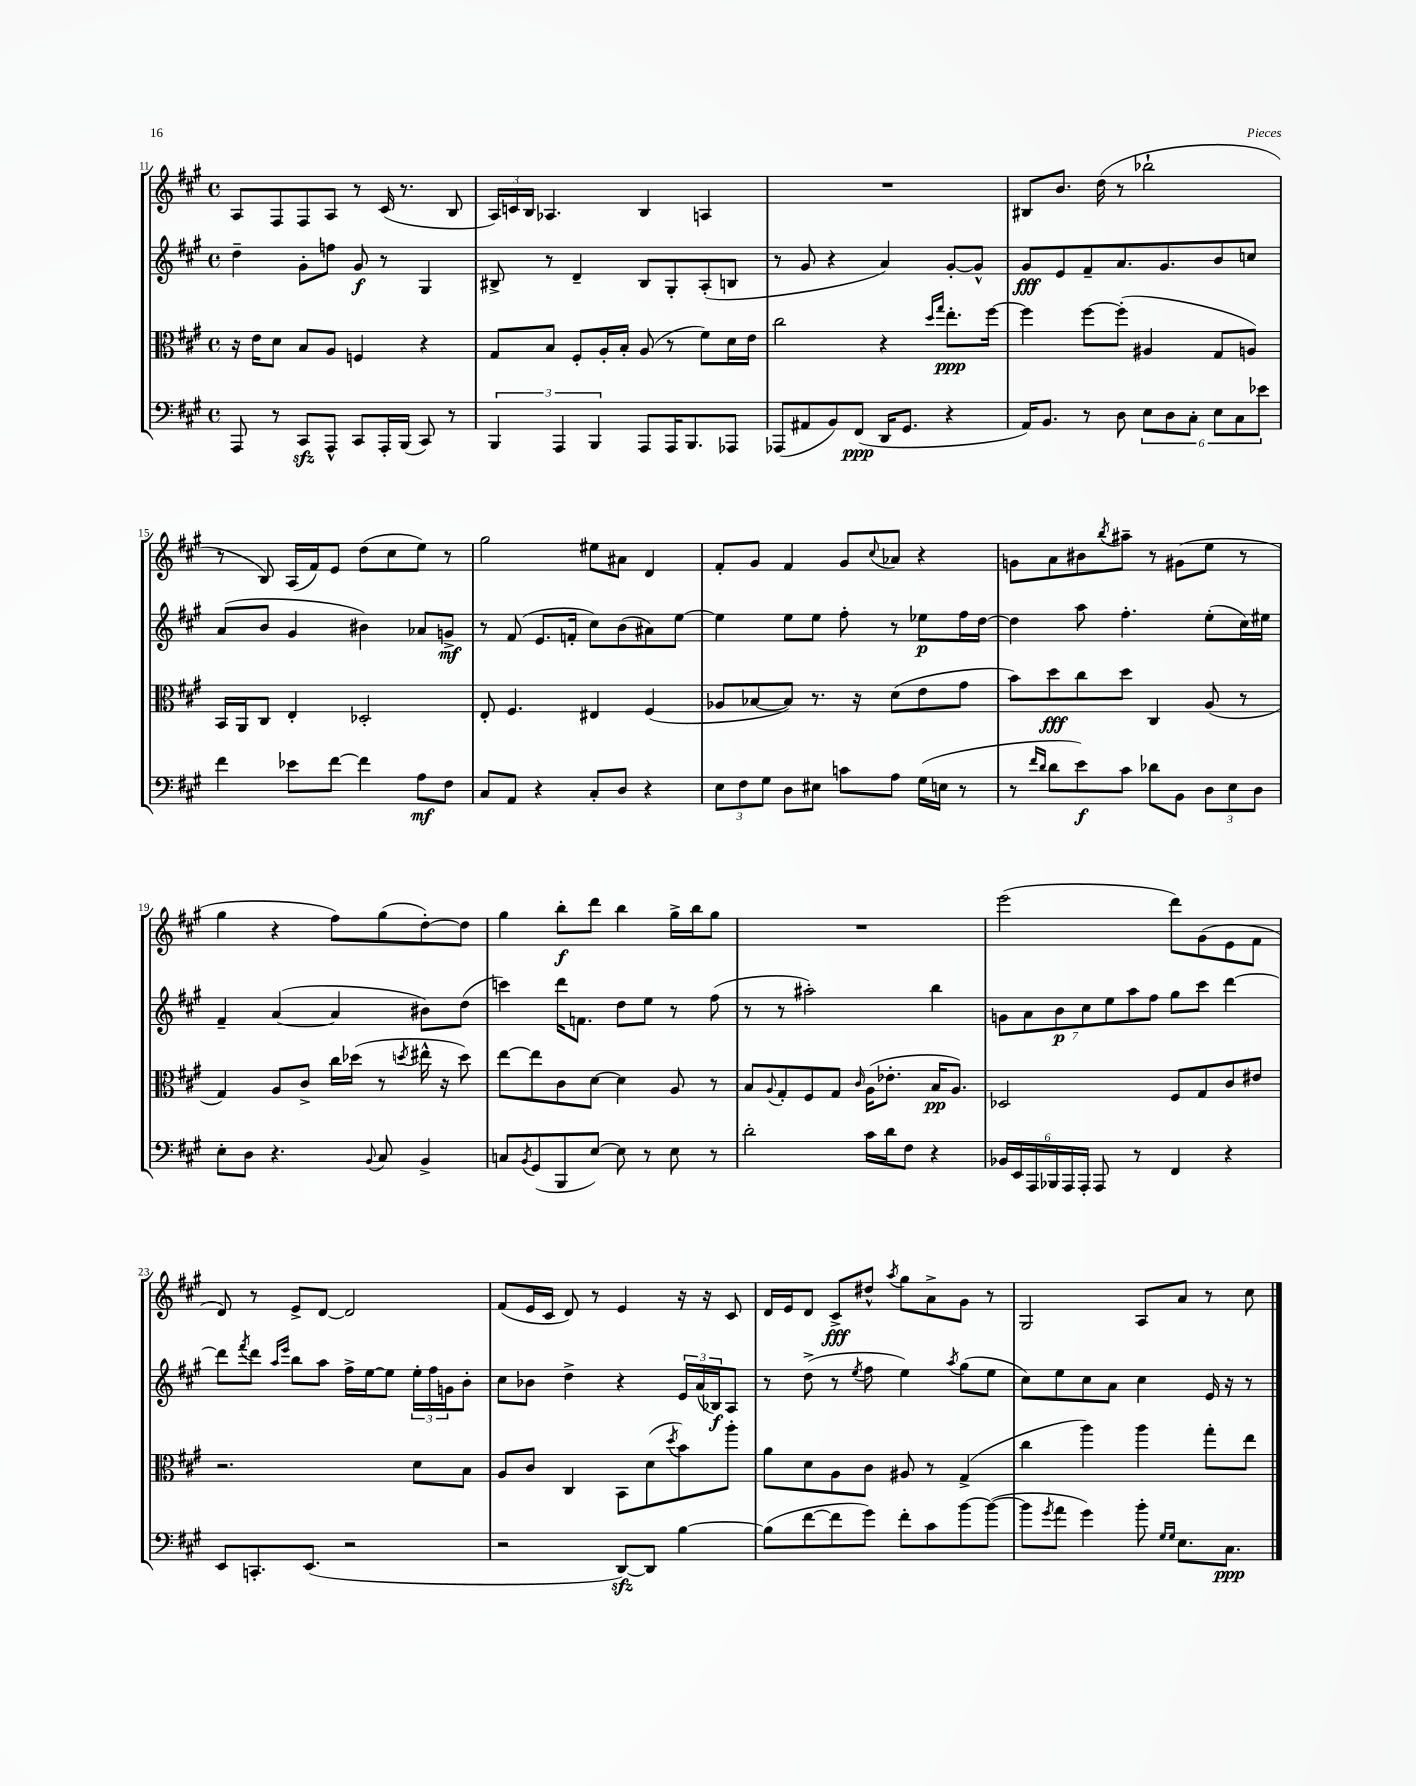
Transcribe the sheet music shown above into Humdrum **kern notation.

**kern	**dynam	**kern	**dynam	**kern	**dynam	**kern	**dynam
*part4	*part4	*part3	*part3	*part2	*part2	*part1	*part1
*staff4	*staff4	*staff3	*staff3	*staff2	*staff2	*staff1	*staff1
*clefF4	*	*clefC3	*	*clefG2	*	*clefG2	*
*k[f#c#g#]	*	*k[f#c#g#]	*	*k[f#c#g#]	*	*k[f#c#g#]	*
*M4/4	*	*M4/4	*	*M4/4	*	*M4/4	*
*met(c)	*	*met(c)	*	*met(c)	*	*met(c)	*
=11	=11	=11	=11	=11	=11	=11	=11
8AAA/	.	16r	.	4dd~\	.	8A/L	.
.	.	16e\KL	.	.	.	.	.
8r	.	8d\J	.	.	.	8F#/	.
8CC#zz/L	.	8B/L	.	8g#'\L	.	8F#/	.
8AAA^^/J	.	8A/J	.	8ffn\J	.	8A/J	.
8CC#/L	.	4Fn/	.	8g#/	f	8r	.
16AAA'/L	.	.	.	8r	.	(16c#/	.
(16BBB/JJ	.	.	.	.	.	8.r	.
8CC#/)	.	4r	.	4G#/	.	.	.
8r	.	.	.	.	.	8B/	.
=12	=12	=12	=12	=12	=12	=12	=12
6BBB/	.	8G#/L	.	8B#X^/	.	24A/LL)	.
.	.	.	.	.	.	24cn/	.
.	.	.	.	.	.	24B/JJ	.
.	.	8B/J	.	8r	.	4.A-X/	.
6AAA/	.	.	.	.	.	.	.
.	.	8F#'/L	.	4d~/	.	.	.
6BBB/	.	.	.	.	.	.	.
.	.	16A'/L	.	.	.	.	.
.	.	16B'/JJ	.	.	.	.	.
8AAA/L	.	(8A/	.	8B#/L	.	4B/	.
16AAA/K	.	8r	.	8G#'/	.	.	.
8.BBB/	.	.	.	.	.	.	.
.	.	8f#\L)	.	(8A'/	.	4An/	.
8AAA-X/J	.	16d\L	.	8Bn/J	.	.	.
.	.	16e\JJ	.	.	.	.	.
=13	=13	=13	=13	=13	=13	=13	=13
(8AAA-X/L	.	2cc#\	.	8r	.	1r	.
8AA#X/	.	.	.	8g#/	.	.	.
8BB/)	.	.	.	4r	.	.	.
(8FF#/J	ppp	.	.	.	.	.	.
16DD/KL	.	4r	.	4a/)	.	.	.
8.GG#/J	.	.	.	.	.	.	.
.	.	16qqdd/LL	.	.	.	.	.
.	.	16qqgg#/JJ	.	.	.	.	.
4r	.	8.ee'\L	ppp	[8g#'/L	.	.	.
.	.	.	.	8g#^^/J]	.	.	.
.	.	[16ff#\Jk	.	.	.	.	.
=14	=14	=14	=14	=14	=14	=14	=14
16AA/KL)	.	4ff#\]	.	8g#/L	fff	8B#X/L	.
8.BB/J	.	.	.	.	.	.	.
.	.	.	.	8e/	.	8.b/J	.
8r	.	[8ff#\L	.	8f#~/	.	.	.
.	.	.	.	.	.	(16dd\	.
8D\	.	(8ff#'\J]	.	8.a/	.	8r	.
12E\L	.	4A#X/	.	.	.	2bb-X`\	.
.	.	.	.	8.g#/	.	.	.
12D\	.	.	.	.	.	.	.
12C#'\J	.	.	.	.	.	.	.
12E\L	.	8G#/L	.	8b/	.	.	.
12C#\	.	.	.	.	.	.	.
.	.	8An/J)	.	8ccn/J	.	.	.
12e-X\J	.	.	.	.	.	.	.
!!LO:LB:g=z
=15	=15	=15	=15	=15	=15	=15	=15
4f#\	.	16BB/LL	.	(8a/L	.	8r	.
.	.	16AA/J	.	.	.	.	.
.	.	8C#/J	.	8b/J	.	8B/)	.
8e-X\L	.	4E'/	.	4g#/	.	(16A/LL	.
.	.	.	.	.	.	16f#/J)	.
[8f#\J	.	.	.	.	.	8e/J	.
4f#\]	.	2D-X'/	.	4b#X\)	.	(8dd\L	.
.	.	.	.	.	.	8cc#\	.
8A\L	mf	.	.	8a-X/L	.	8ee\J)	.
8F#\J	.	.	.	8gn^/J	mf	8r	.
=16	=16	=16	=16	=16	=16	=16	=16
8C#/L	.	8E'/	.	8r	.	2gg#\	.
8AA/J	.	4.F#/	.	(8f#/	.	.	.
4r	.	.	.	8.e/L	.	.	.
.	.	.	.	16fn'/Jk	.	.	.
8C#'/L	.	4E#X/	.	8cc#\L)	.	8ee#X\L	.
8D/J	.	.	.	(8b\	.	8a#X\J	.
4r	.	(4F#/	.	8a#X\)	.	4d/	.
.	.	.	.	[8ee\J	.	.	.
=17	=17	=17	=17	=17	=17	=17	=17
12E\L	.	8A-X/L	.	4ee\]	.	8f#'/L	.
12F#\	.	.	.	.	.	.	.
.	.	[8B-X/	.	.	.	8g#/J	.
12G#\J	.	.	.	.	.	.	.
8D\L	.	8B-/J])	.	8ee\L	.	4f#/	.
8E#X\J	.	8.r	.	8ee\J	.	.	.
8cn\L	.	.	.	8ff#'\	.	8g#/L	.
.	.	16r	.	.	.	.	.
.	.	.	.	.	.	8qqcc#/	.
8A\J	.	(8d\L	.	8r	.	8a-X/J	.
(16G#\LL	.	8e\	.	8ee-X\L	p	4r	.
16En\JJ	.	.	.	.	.	.	.
8r	.	8g#\J	.	16ff#\L	.	.	.
.	.	.	.	[16dd\JJ	.	.	.
=18	=18	=18	=18	=18	=18	=18	=18
8r	.	8b\L)	.	4dd\]	.	8gn\L	.
16qqf#/LL	.	.	.	.	.	.	.
16qqd/JJ	.	.	.	.	.	.	.
8d\L	.	8dd\	fff	.	.	8a\	.
8e\)	f	8cc#\	.	8aa\	.	8b#X\	.
.	.	.	.	.	.	8qbb/	.
8c#\J	.	8dd\J	.	4.ff#'\	.	8aa#X~\J	.
8d-X\L	.	4C#/	.	.	.	8r	.
8BB\J	.	.	.	.	.	(8g#X\L	.
12D\L	.	(8A/	.	(8ee'\L	.	8ee\J	.
12E\	.	.	.	.	.	.	.
.	.	8r	.	16cc#\L)	.	8r	.
12D\J	.	.	.	.	.	.	.
.	.	.	.	16ee#X\JJ	.	.	.
!!LO:LB:g=z
=19	=19	=19	=19	=19	=19	=19	=19
8E'\L	.	4G#/)	.	4f#~/	.	4gg#\	.
8D\J	.	.	.	.	.	.	.
4.r	.	8A/L	.	([4a/	.	4r	.
.	.	8c#^/J	.	.	.	.	.
.	.	16cc#\LL	.	4a/]	.	8ff#\L)	.
.	.	(16dd-X\JJ	.	.	.	.	.
8qqBB/	.	.	.	.	.	.	.
8C#/	.	8r	.	.	.	(8gg#\	.
.	.	8qddn/	.	.	.	.	.
4BB^/	.	16ee#X^^\	.	8b#X\L)	.	[8dd'\)	.
.	.	16r	.	.	.	.	.
.	.	8dd\)	.	(8dd\J	.	8dd\J]	.
=20	=20	=20	=20	=20	=20	=20	=20
8Cn/L	.	[8ee\L	.	4cccn\)	.	4gg#\	.
8qBB/	.	.	.	.	.	.	.
(8GG#/	.	8ee\]	.	.	.	.	.
8BBB/	.	8c#\	.	16ddd\KL	.	8bb'\L	f
.	.	.	.	8.fn\J	.	.	.
[8E/J)	.	[8d\J	.	.	.	8ddd\J	.
8E\]	.	4d\]	.	8dd\L	.	4bb\	.
8r	.	.	.	8ee\J	.	.	.
8E\	.	8A/	.	8r	.	16gg#^\LL	.
.	.	.	.	.	.	16bb\J	.
8r	.	8r	.	(8ff#\	.	8gg#\J	.
=21	=21	=21	=21	=21	=21	=21	=21
2d'\	.	8B/L	.	8r	.	1r	.
.	.	8qqA/	.	.	.	.	.
.	.	8G#'/	.	8r	.	.	.
.	.	8F#/	.	2aa#X'\)	.	.	.
.	.	8G#/J	.	.	.	.	.
.	.	16qqc#/	.	.	.	.	.
16c#\LL	.	(16A\KL	.	.	.	.	.
16d\J	.	8.e-X'\J	.	.	.	.	.
8F#\J	.	.	.	.	.	.	.
4r	.	16B/KL	pp	4bb\	.	.	.
.	.	8.A/J)	.	.	.	.	.
=22	=22	=22	=22	=22	=22	=22	=22
24BB-X/LL	.	2D-X/	.	14gn\L	.	(2eee\	.
24EE/	.	.	.	.	.	.	.
.	.	.	.	14a\	.	.	.
24AAA/	.	.	.	.	.	.	.
24BBB-X/	.	.	.	.	.	.	.
.	.	.	.	14b\	p	.	.
24AAA/	.	.	.	.	.	.	.
24AAA'/JJ	.	.	.	.	.	.	.
.	.	.	.	14cc#\	.	.	.
8AAA/	.	.	.	.	.	.	.
.	.	.	.	14ee\	.	.	.
.	.	.	.	14aa\	.	.	.
8r	.	.	.	.	.	.	.
.	.	.	.	14ff#\J	.	.	.
4FF#/	.	8F#/L	.	8gg#\L	.	8ddd\L)	.
.	.	8G#/	.	8ccc#\J	.	(8g#\	.
4r	.	8c#/	.	[4ddd\	.	8e\	.
.	.	8e#X/J	.	.	.	8f#\J	.
!!LO:LB:g=z
=23	=23	=23	=23	=23	=23	=23	=23
8EE/L	.	2.r	.	8ddd\L]	.	8d/)	.
.	.	.	.	8qfff#/	.	.	.
8.CCn'/	.	.	.	8ddd\J	.	8r	.
.	.	.	.	16qqaa/LL	.	.	.
.	.	.	.	16qqeee/JJ	.	.	.
.	.	.	.	8bb\L	.	8e^/L	.
(8.EE/J	.	.	.	.	.	.	.
.	.	.	.	8aa\J	.	[8d/J	.
2r	.	.	.	16ff#^\LL	.	2d/]	.
.	.	.	.	[16ee\J	.	.	.
.	.	.	.	8ee\J]	.	.	.
.	.	8d\L	.	24ee'\LL	.	.	.
.	.	.	.	24ff#\	.	.	.
.	.	.	.	24gn\J	.	.	.
.	.	8B\J	.	8b'\J	.	.	.
=24	=24	=24	=24	=24	=24	=24	=24
2r	.	8A/L	.	8cc#\L	.	(8f#/L	.
.	.	8c#/J	.	8b-X\J	.	16e/L	.
.	.	.	.	.	.	16c#/JJ	.
.	.	4C#/	.	4dd^\	.	8d/)	.
.	.	.	.	.	.	8r	.
[8DDzz/L)	.	8BB\L	.	4r	.	4e/	.
8DD/J]	.	(8d\	.	.	.	.	.
.	.	8qdd/	.	.	.	.	.
[4B\	.	8b\)	.	24e/LL	.	16r	.
.	.	.	.	(24a/	.	.	.
.	.	.	.	.	.	16r	.
.	.	.	.	24B-X/J)	f	.	.
.	.	8aa'\J	.	8A/J	.	8c#/	.
=25	=25	=25	=25	=25	=25	=25	=25
(8B\L]	.	8a\L	.	8r	.	16d/LL	.
.	.	.	.	.	.	16e/J	.
[8f#\	.	8d\	.	(8dd^\	.	8d/J	.
8f#\]	.	8A\	.	8r	.	8c#^/L	fff
.	.	.	.	8qee/	.	.	.
8g#\J)	.	8c#\J	.	8ff#\	.	8dd#X^^/J	.
.	.	.	.	.	.	8qaa/	.
8f#'\L	.	8A#X/	.	4ee\)	.	8gg#\L	.
8c#\	.	8r	.	.	.	8a^\	.
.	.	.	.	8qaa/	.	.	.
[8b\	.	(4G#^/	.	(8gg#\L	.	8g#\J	.
(8b\J_	.	.	.	8ee\J	.	8r	.
=26	=26	=26	=26	=26	=26	=26	=26
8b\L]	.	4cc#\	.	8cc#\L)	.	2G#/	.
8qg#/	.	.	.	.	.	.	.
8a\J	.	.	.	8ee\	.	.	.
4g#\)	.	4aa\)	.	8cc#\	.	.	.
.	.	.	.	8a\J	.	.	.
8b'\	.	4aa\	.	4cc#\	.	8A/L	.
16qqG#/LL	.	.	.	.	.	.	.
16qqG#/JJ	.	.	.	.	.	.	.
8.E\L	.	.	.	.	.	8a/J	.
.	.	8gg#'\L	.	16e/	.	8r	.
8.C#\J	ppp	.	.	16r	.	.	.
.	.	8ee\J	.	8r	.	8cc#\	.
==	==	==	==	==	==	==	==
*-	*-	*-	*-	*-	*-	*-	*-
